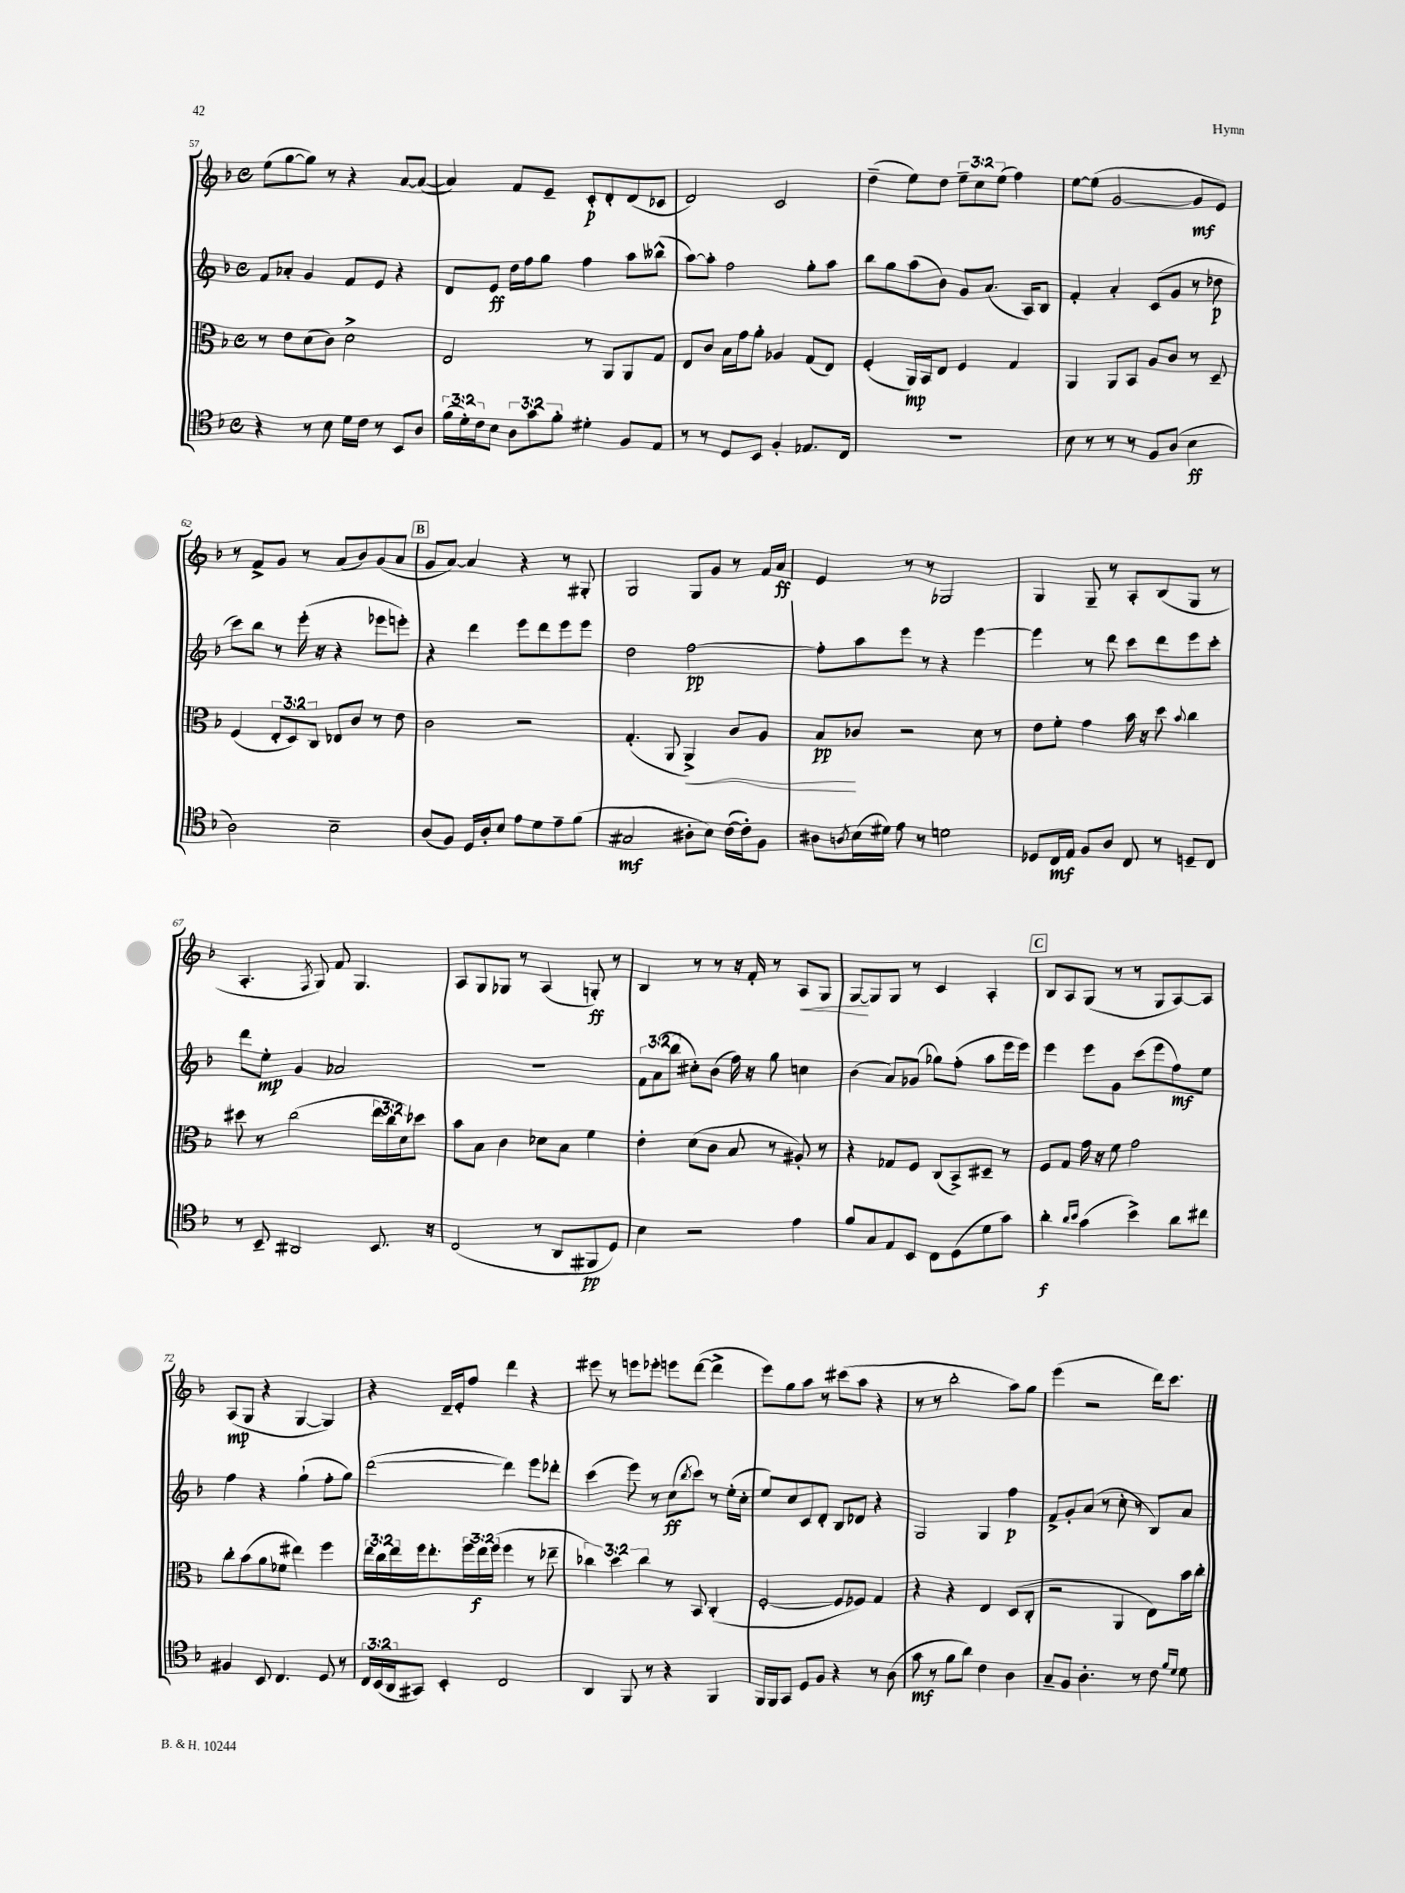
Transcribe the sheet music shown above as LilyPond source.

<<
\new StaffGroup <<
\new Staff = "s0" {
    \clef treble \key f \major \defaultTimeSignature \time 4/4 \override Staff.TupletNumber.text = #tuplet-number::calc-fraction-text
    e''8( g''8~ g''8) r8 r4 a'8~ a'8~( |
    a'4) f'8 e'8-- c'8-.\p d'8-. d'8( ces'8 |
    d'2) c'2 |
    d''4--( e''8) d''8 \tuplet 3/2 { e''8-- c''8 e''8( } f''4) |
    e''8~ e''8( g'2~ g'8\mf e'8) |
    r8 f'8-> g'8 r8 a'8( bes'8) g'8( a'8 |
    \mark \markup { \box "B" } g'8 a'8~) a'4 r4 r8 gis8-. |
    g2 g8 g'8 r8 f'16 a'16\ff |
    e'4 r8 r8 ges2 |
    g4 g8-- r8 a8-. bes8( g8 r8 |
    a4.-. \acciaccatura { f8 } g8) f'8 g4. |
    a8 g8 ges8 r8 a4( g8-.\ff) r8 |
    bes4 r8 r8 r16 f'16-. r8 a8\< g8 |
    g8~\! g8 g8 r8 c'4 a4-. |
    \mark \markup { \box "C" } bes8 a8 g8( r8 r8 g8 a8~) a8 |
    a8\mp( g8 r4 g4~ g4) |
    r4 d'16-- e'16-. f''8 d'''4 r4 |
    eis'''8 r8 e'''8 ees'''8-. e'''8 d'''8~( d'''4-> |
    e'''8) g''8 a''8 r8 cis'''8( a''8 r4 |
    r8 r8 bes''2-. a''8) g''8 |
    e'''4( r2 d'''16) c'''8. \bar "|." |
}
\new Staff = "s1" {
    \clef treble \key f \major \defaultTimeSignature \time 4/4 \override Staff.TupletNumber.text = #tuplet-number::calc-fraction-text
    f'8 aes'8-. g'4 f'8 e'8 r4 |
    d'8 e'8\ff d''16 f''16 g''8 f''4 a''8 beses''8-^( |
    a''8~) a''8-. f''2 g''8-. a''8 |
    bes''8 g''8 a''8( bes'8) g'8 a'8.( a16) bes8 |
    f'4-. a'4-. c'8( g'8 r8 des''8\p |
    c'''8) bes''8 r8 e'''16-.( r16 r4 ees'''8 e'''8-.) |
    \mark \markup { \box "B" } r4 d'''4 e'''8 d'''8 e'''8 e'''8 |
    d''2 f''2~\pp |
    f''8-. a''8 e'''8 r8 r4 e'''4~ |
    e'''4 r8 d'''8 c'''8 d'''8 e'''8 c'''8-. |
    d'''8 e''8-.\mp g'4 aes'2 |
    r1 |
    \tuplet 3/2 { f'8 a'8( bes''8 } cis''8-.) bes'8( f''16) r16 g''8 c''4 |
    bes'4( a'8) ges'8( ges''8) f''8-.( a''8 e'''16 e'''16) |
    \mark \markup { \box "C" } e'''4 e'''8 g'8 c'''8( e'''8 f''8\mf) e''8 |
    f''4 r4 g''4-!( f''8-. g''8) |
    d'''2~( d'''4) e'''8 des'''8-. |
    c'''4( e'''8) r8 c''8\ff( \acciaccatura { bes''8 } c'''8) r8 e''16-.( c''16-. |
    e''8) c''8 c'8 d'8-. bes8 des'8 r4 |
    g2 g4 f''4\p |
    f'8-> g'8-. a'8( r8 c''8-. r8 bes8) a'8 \bar "|." |
}
\new Staff = "s2" {
    \clef alto \key f \major \defaultTimeSignature \time 4/4 \override Staff.TupletNumber.text = #tuplet-number::calc-fraction-text
    r8 e'8 d'8( c'8) d'2-> |
    e2 r8 a,8 a,8 g8 |
    e8 c'8 bes16 g'16 a'8-. aes4 g8( e8) |
    f4-.( a,16\mp) bes,16 e8 f4 g4 |
    a,4 a,8 bes,8 a8 c'8 r8 d8-- |
    f4( \tuplet 3/2 { e8-. d8) c8 } ees8 c'8 r8 e'8 |
    \mark \markup { \box "B" } c'2 r2 |
    g4.-.( a,8 a,4->\<) c'8 a8 |
    bes8\pp\! ces'8 r2 d'8 r8 |
    e'8 f'8-. g'4 bes'16 r16 d''8 \appoggiatura { bes'8 } c''4 |
    dis''8 r8 c''2( \tuplet 3/2 { e''16 c''16 d'16) } des''8 |
    bes'8 bes8 c'4 des'8 bes8 f'4 |
    e'4-. d'8( c'8 bes8 r8 ais8-.) r8 |
    r4 ges8 f8 c8( bes,8->) dis8-- r8 |
    \mark \markup { \box "C" } f8 g8 g'16 r16 f'8 g'2 |
    c''8-. bes'8( a'8 fes'8 eis''4) f''4 |
    \tuplet 3/2 { e''16 c''16 e''16 } f''16 e''8.-. \tuplet 3/2 { f''16 e''16\f f''16( } f''4 r8 ees''8-- |
    \tuplet 3/2 { ces''4) d''4 ces''4 } r8 bes,8 c4-.( |
    f2~-. f8 fes8) g4 |
    r4 r4 e4 d8( c8-. |
    r2 a,4 e8) bes'16 c''16-. \bar "|." |
}
\new Staff = "s3" {
    \clef tenor \key f \major \defaultTimeSignature \time 4/4 \override Staff.TupletNumber.text = #tuplet-number::calc-fraction-text
    r4 r8 bes8 d'16 c'16 r8 bes,8 a8 |
    \tuplet 3/2 { f'16( d'16-.) c'16 } bes8 \tuplet 3/2 { a8 g'8 f'8-. } dis'4-. f8 e8 |
    r8 r8 d8 bes,8 f4-. ees8. c16 |
    R1 |
    bes8 r8 r8 r8 f8 a8( bes4\ff |
    a2) bes2-- |
    \mark \markup { \box "B" } a8( f8) d16 a16-. bes8 e'8 d'8 e'8-- f'8( |
    gis2\mf ais8-. bes8) c'16~( c'16-.) f8 |
    ais8 \acciaccatura { a8 } bes16( dis'16) e'8 r8 d'2 |
    des8 c16\mf e16 f8 a8 c8 r8 d8-- c8 |
    r8 bes,8-- ais,2 bes,8. r16 |
    c2( r8 a,8 fis,8\pp d8) |
    bes4 r2 e'4 |
    f'8 g8 e8 bes,8 c8 d8( d'8 g'8) |
    \mark \markup { \box "C" } a'4-.\f \grace { a'16 bes'16 } g'4( bes'4->) a'8 cis''8 |
    fis4 bes,8 c4. d8 r8 |
    \tuplet 3/2 { c16 bes,16( a,16 } gis,8) bes,4-. c2 |
    a,4 f,8 r8 r4 f,4 |
    f,16 f,16 g,8 d8 f8 r4 r8 a8( |
    g'8\mf r8 f'8 a'8) c'4 a4 |
    g8-- f8 a4.-. r8 c'8 \grace { f'16 d'16 } d'8 \bar "|." |
}
>>
>>
\layout { \context { \Score currentBarNumber = #57 } }
